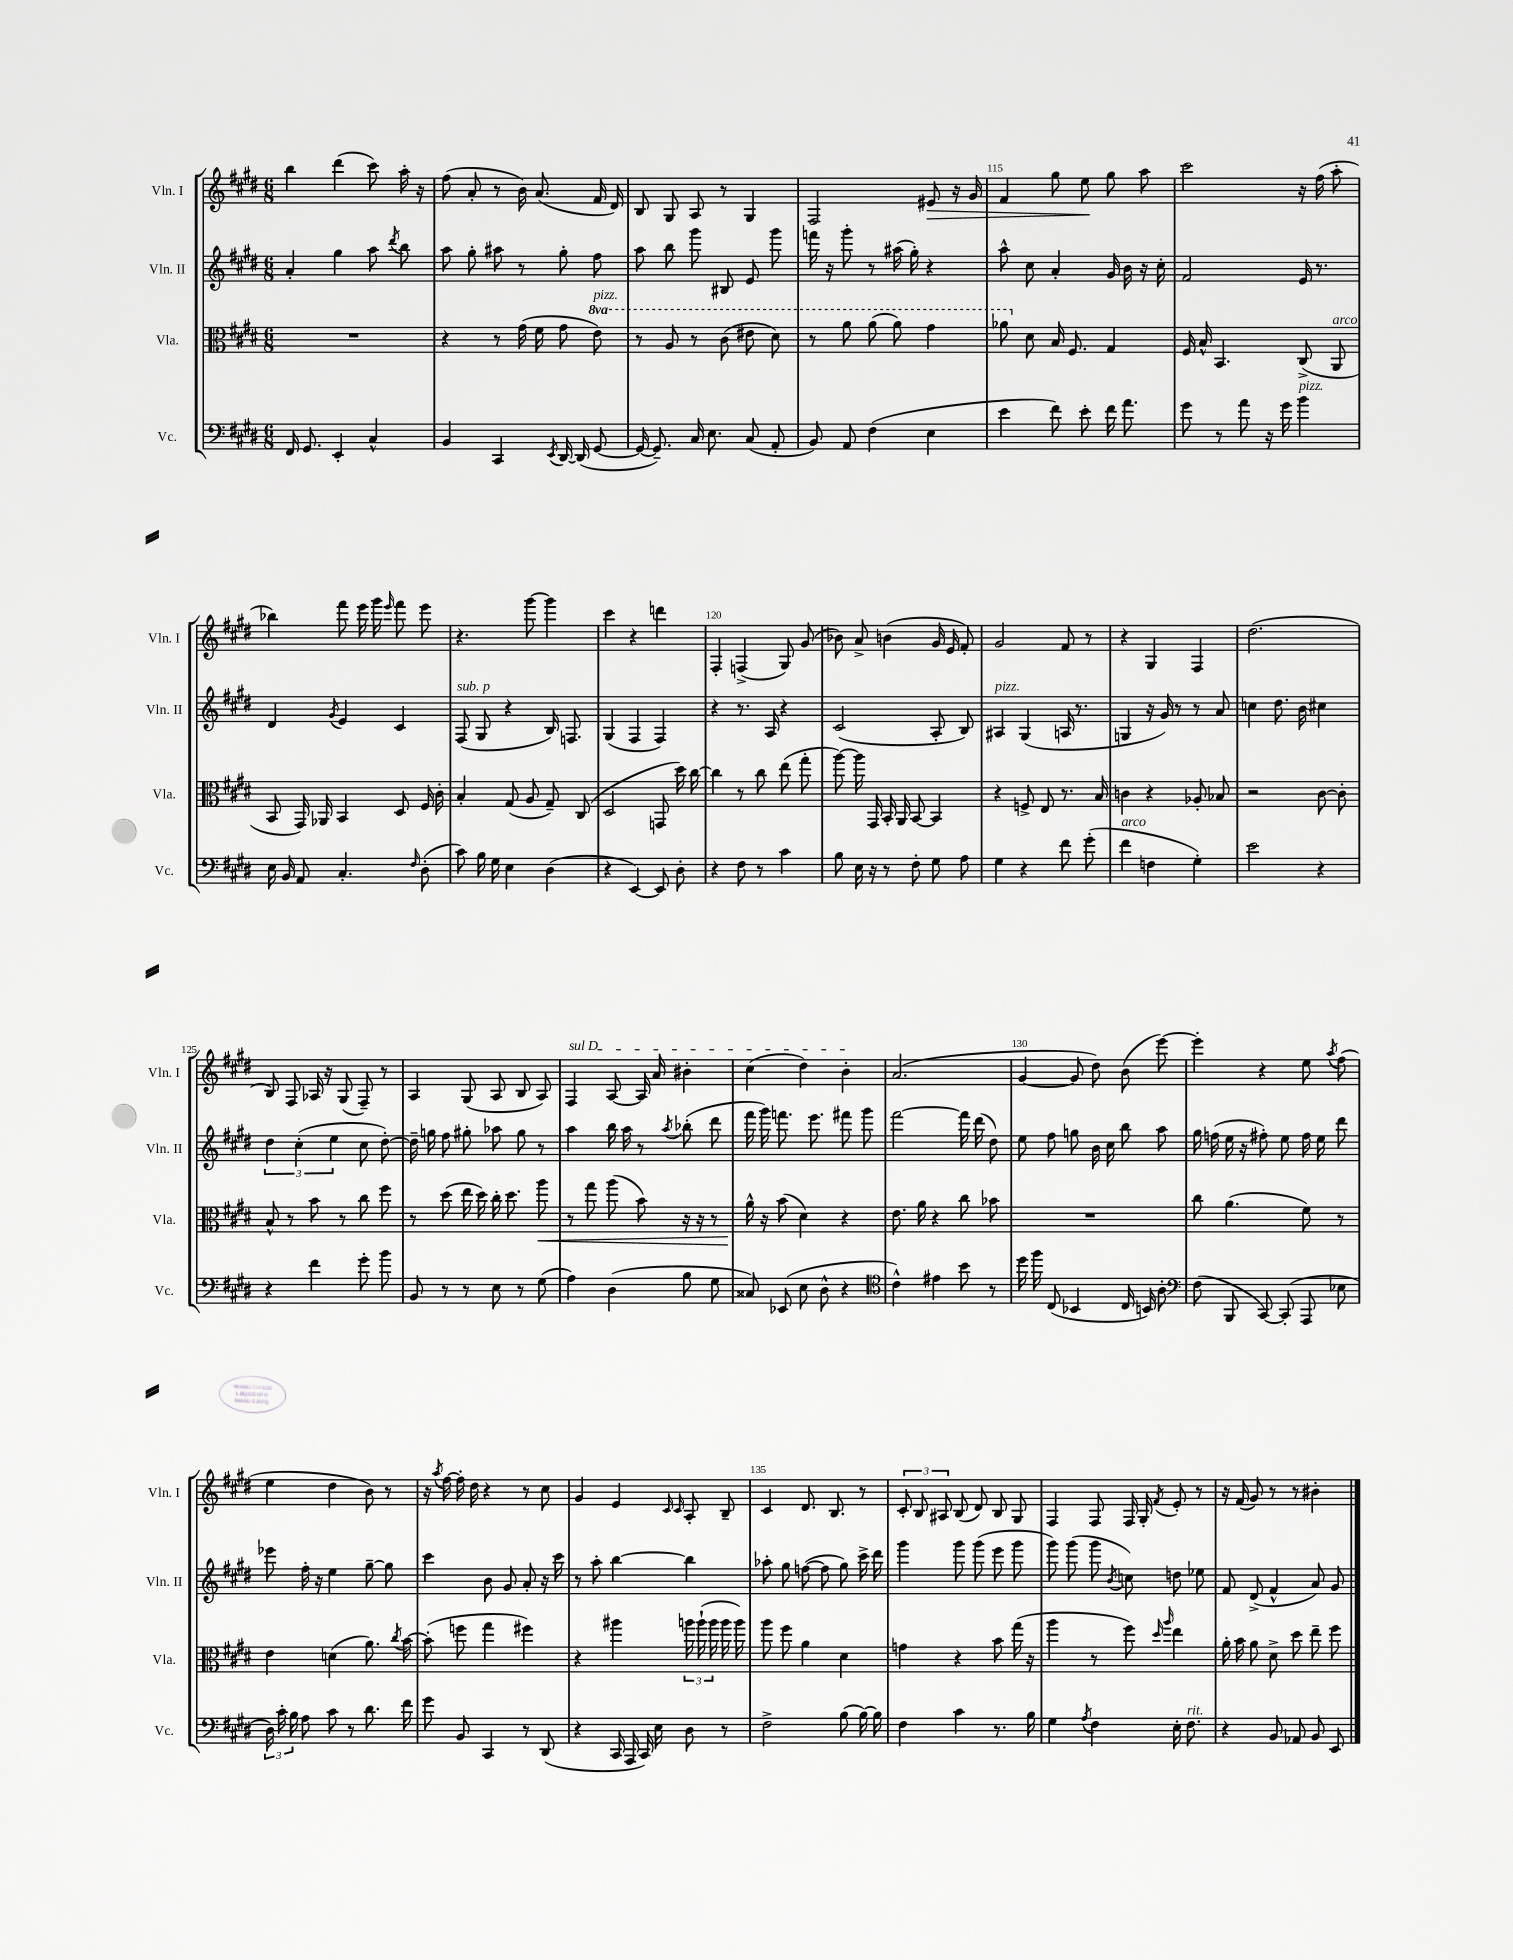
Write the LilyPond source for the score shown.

<<
\new StaffGroup <<
\new Staff = "s0" \with { instrumentName = "Vln. I" shortInstrumentName = "Vln. I" } {
    \clef treble \key e \major \numericTimeSignature \time 6/8
    \autoBeamOff b''4 dis'''4( cis'''8) a''16-. r16 |
    fis''8( a'8-. r8 b'16) a'8.( fis'16 dis'16) |
    b8 gis8 a8 r8 gis4 |
    fis2 eis'8\> r16 gis'16 |
    fis'4 gis''8 e''8\! gis''8 a''8 |
    cis'''2 r16 fis''16( a''8-. |
    bes''4) fis'''8 e'''16 gis'''16 \grace { e'''16 } fis'''8 e'''8 |
    r4. gis'''8~ gis'''4 |
    cis'''4 r4 d'''4 |
    fis4-. f4->( gis8) gis'8( |
    bes'8) a'8-> b'4( gis'16 e'16 fis'8-.) |
    gis'2 fis'8 r8 |
    r4 gis4 fis4 |
    dis''2.( |
    b8) fis8 aes16 r16 gis8( fis8--) r8 |
    a4 gis8( a8 b8 a8) |
    \once \override TextSpanner.bound-details.left.text = \markup { \italic "sul D" } fis4\startTextSpan a8~ a16 a'16 bis'4-. |
    cis''4( dis''4) b'4-.\stopTextSpan |
    a'2.( |
    gis'4~ gis'8 dis''8) b'8( e'''8~) |
    e'''4-. r4 e''8 \acciaccatura { a''8 } fis''8( |
    e''4 dis''4 b'8) r8 |
    r16 \acciaccatura { a''8 } fis''16~ fis''16-. dis''16 r4 r8 cis''8 |
    gis'4 e'4 \grace { cis'16 cis'16 } a8-. b8-- |
    cis'4 dis'8. b8. r8 |
    \tuplet 3/2 { cis'8-. b8 ais8 } b8( dis'8) b8 gis8 |
    fis4 fis8 fis16 gis16-. \acciaccatura { fis'8 } e'8-. r8 |
    r16 fis'16( gis'8) r8 r8 bis'4-. \bar "|." |
}
\new Staff = "s1" \with { instrumentName = "Vln. II" shortInstrumentName = "Vln. II" } {
    \clef treble \key e \major \numericTimeSignature \time 6/8
    \autoBeamOff a'4-. gis''4 a''8 \acciaccatura { dis'''8 } b''8 |
    a''8 gis''8-. ais''8 r8 gis''8-. fis''8 |
    a''8 b''8 gis'''8 bis8 e'8 gis'''8 |
    f'''16 r16 gis'''8-. r8 ais''16( gis''16-.) r4 |
    a''8-^ cis''8 a'4-. gis'16 b'16 r16 cis''16-. |
    fis'2 e'16 r8. |
    dis'4 \acciaccatura { gis'8 } e'4 cis'4 |
    fis8^\markup { \italic "sub. p" }( gis8 r4 b16) f8. |
    gis4( fis4 fis4) |
    r4 r8. a16 r4 |
    cis'2( a8-. b8) |
    ais4^\markup { \italic "pizz." } gis4( a16 r8. |
    g4 r16 gis'16) r8 r8 a'8 |
    c''4 dis''8. b'16 cis''4 |
    \tuplet 3/2 { dis''4 cis''4-.( e''4 } cis''8 dis''8~-.) |
    dis''16-- g''16 fis''8 gis''8-. aes''8 gis''8 r8 |
    a''4 b''16 a''16 r8 \acciaccatura { a''8 } bes''8-.( dis'''8 |
    fis'''16 gis'''16) f'''8. e'''8. fis'''8 gis'''8 |
    fis'''2~ fis'''16 dis'''16( dis''8) |
    e''8 fis''8 g''8 b'16 cis''16 b''8 a''8 |
    gis''16 f''16( e''16 r16 fis''8-.) e''8 fis''16 e''16 dis'''8 |
    ees'''8 fis''16-. r16 e''4 gis''8~-- gis''8 |
    cis'''4 b'8 gis'8 a'8-. r16 cis'''16 |
    r8 a''8-. b''4~ b''4 |
    aes''8-. gis''8 f''8~( f''8 gis''8) cis'''16-> dis'''16 |
    gis'''4 gis'''8 gis'''8( e'''8 gis'''8 |
    gis'''8) gis'''8( gis'''8 \acciaccatura { b'8 } c''8) d''8 ees''8 |
    fis'8 dis'8->( fis'4-^ a'8) gis'8 \bar "|." |
}
\new Staff = "s2" \with { instrumentName = "Vla." shortInstrumentName = "Vla." } {
    \clef alto \key e \major \numericTimeSignature \time 6/8 \set Staff.ottavationMarkups = #ottavation-simple-ordinals
    \autoBeamOff R2. |
    r4 r8 gis'16( fis'16 gis'8 \ottava #1 e''8^\markup { \italic "pizz." }) |
    r8 a'8 r8 cis''8( eis''8 dis''8) |
    r8 a''8 a''8( a''8) gis''4 |
    aes''8 \ottava #0 dis'8 b16 fis8. gis4 |
    fis16 b16-^ b,4. cis8->( a,8^\markup { \italic "arco" } |
    b,8 gis,16) aes,16 b,4 dis8 fis16 cis'16-. |
    b4-. gis8( a8 gis8--) cis8( |
    dis2 g,8 dis''16) cis''16~ |
    cis''4 r8 cis''8 e''8( gis''8-. |
    a''8~) a''16 gis,16 b,16-. a,16 b,8~ b,4 |
    r4 f8-> e8 r8. b16 |
    c'4 r4 aes8-. bes8 |
    r2 cis'8~ cis'8-. |
    b8-^ r8 b'8 r8 cis''8 fis''8 |
    r8 dis''8( e''16 dis''16) cis''16-. dis''8. a''8\< |
    r8 gis''8 a''8( b'8) r16 r16 r8 |
    a'16-^\! r16 b'8( dis'4) r4 |
    e'8. a'16 r4 cis''8 bes'8 |
    R2. |
    cis''8 a'4.( fis'8) r8 |
    e'4 d'4( a'8.) \acciaccatura { cis''8 } b'16~ |
    b'8-.( f''8 gis''4 fis''4) |
    r4 ais''4 \tuplet 3/2 { a''16 a''16-!( a''16 } a''16 a''16) |
    a''8 fis''8 a'4 dis'4 |
    g'4 r4 b'8 gis''16( r16 |
    a''4 r8 fis''8) \grace { dis''16 a''16 } e''4 |
    a'16-. b'16 a'8 dis'8-> dis''8 e''8-- fis''8 \bar "|." |
}
\new Staff = "s3" \with { instrumentName = "Vc." shortInstrumentName = "Vc." } {
    \clef bass \key e \major \numericTimeSignature \time 6/8
    \autoBeamOff fis,16 gis,8. e,4-. cis4-^ |
    b,4 cis,4 \acciaccatura { e,8 } dis,16~ dis,16( gis,8~ |
    gis,16~ gis,8.--) cis16 e8. cis8( a,8-. |
    b,8) a,8 fis4( e4 |
    e'4 fis'8) e'8-. fis'16 a'8. |
    gis'8 r8 a'8 r16 gis'16 b'4^\markup { \italic "pizz." } |
    e16 b,16 a,8 cis4.-. \grace { fis16 } dis8-.( |
    cis'8) b16 gis16 e4 dis4( |
    r4 e,4~) e,8 dis8-. |
    r4 fis8 r8 cis'4 |
    b8 e16 r16 r8 fis8-. gis8 a8 |
    gis4 r4 fis'8 gis'8-.( |
    fis'4^\markup { \italic "arco" } f4 gis4-.) |
    e'2 r4 |
    r4 fis'4 gis'8-. b'8 |
    b,8 r8 r8 e8 r8 gis8( |
    a4) dis4( b8 gis8 |
    cisis8) ees,8( e8 dis8-^ r4 |
    \clef tenor cis'4-^) eis'4 b'8 r8 |
    dis''16 fis''16 cis8( bes,4 cis16 b,16) a8-. |
    \clef bass fis8( b,,8 cis,8~) cis,8-.( a,,8 ees8 |
    \tuplet 3/2 { dis16) cis'16-. b16 } a8 cis'8 r8 dis'8. fis'16 |
    gis'8 b,8 cis,4 r8 dis,8( |
    r4 cis,16 a,,16 cis,16) e16 dis8 r8 |
    fis2-> b8( b16~) b16 |
    fis4 cis'4 r8. b16 |
    gis4 \acciaccatura { a8 } fis4 e16-. fis8.^\markup { \italic "rit." } |
    r4 b,8 aes,8 b,8 e,8 \bar "|." |
}
>>
>>
\layout { \context { \Score currentBarNumber = #111 \override BarNumber.break-visibility = ##(#f #t #t) barNumberVisibility = #(every-nth-bar-number-visible 5) } }
